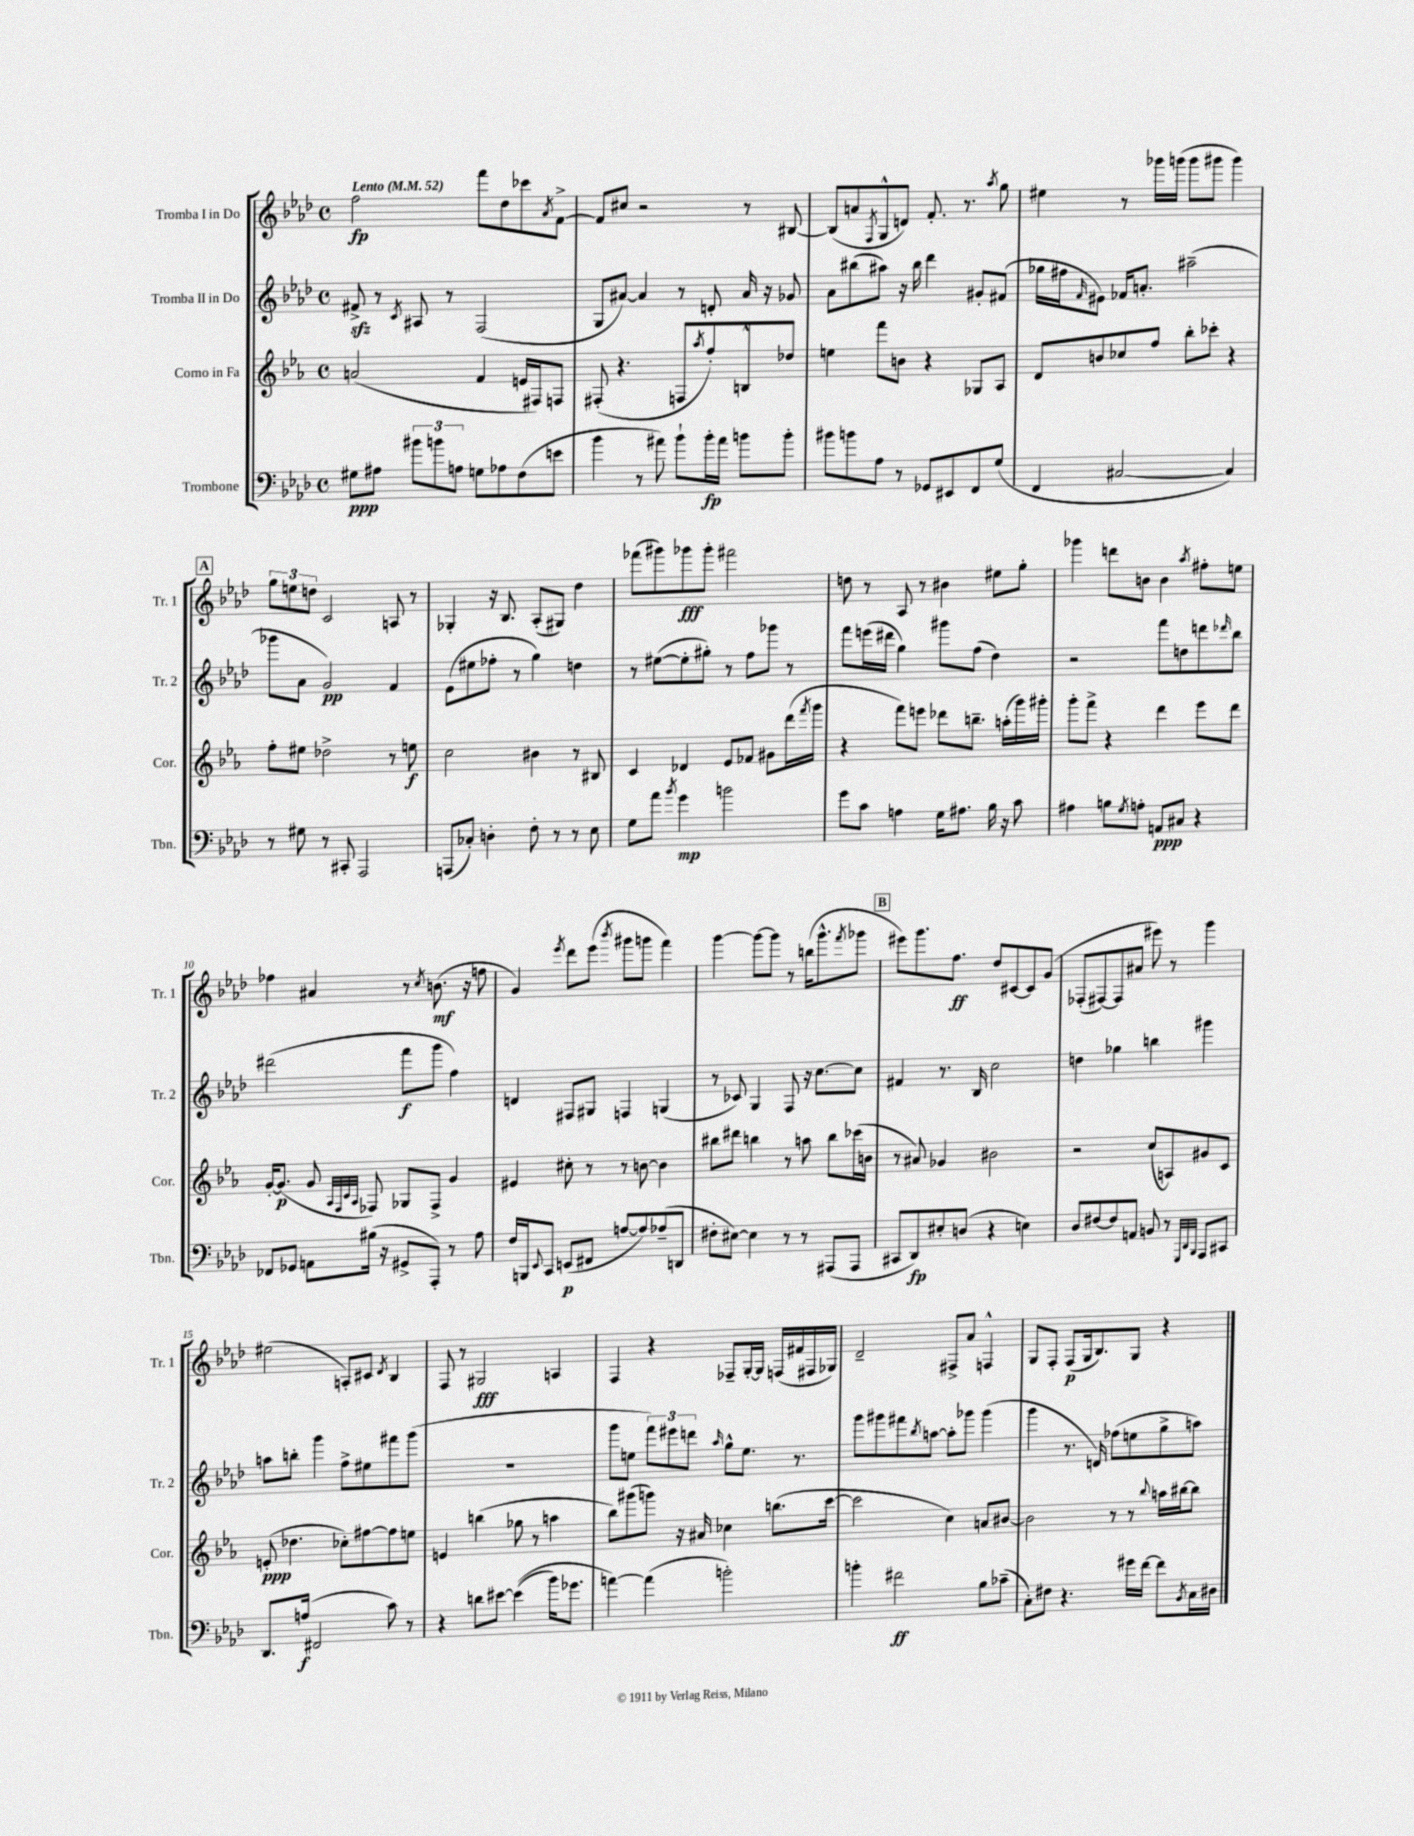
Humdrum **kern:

**kern	**dynam	**kern	**dynam	**kern	**dynam	**kern	**dynam
*part4	*part4	*part3	*part3	*part2	*part2	*part1	*part1
*staff4	*staff4	*staff3	*staff3	*staff2	*staff2	*staff1	*staff1
*I"Trombone	*	*I"Corno in Fa	*	*I"Tromba II in Do	*	*I"Tromba I in Do	*
*I'Tbn.	*	*I'Cor.	*	*I'Tr. 2	*	*I'Tr. 1	*
*clefF4	*	*clefG2	*	*clefG2	*	*clefG2	*
*k[b-e-a-d-]	*	*k[b-e-a-]	*	*k[b-e-a-d-]	*	*k[b-e-a-d-]	*
*M4/4	*	*M4/4	*	*M4/4	*	*M4/4	*
*met(c)	*	*met(c)	*	*met(c)	*	*met(c)	*
*MM52	*	*MM52	*	*MM52	*	*MM52	*
=1	=1	=1	=1	=1	=1	=1	=1
!	!	!	!	!	!	!LO:TX:a:B:t=Lento	!
8G#X\L	ppp	(2an/	.	8f#Xzz^/	.	2ff\	fp
8A#X\J	.	.	.	8r	.	.	.
.	.	.	.	8qc/	.	.	.
12b#X\L	.	.	.	8A#X/	.	.	.
12bn\	.	.	.	.	.	.	.
.	.	.	.	8r	.	.	.
12An\J	.	.	.	.	.	.	.
8Gn\L	.	4f/	.	(2F/	.	8fff\L	.
8A-X\	.	.	.	.	.	8dd-\	.
(8F\	.	16en/LL	.	.	.	8ccc-X\	.
.	.	16F#X/J)	.	.	.	.	.
.	.	.	.	.	.	8qa-/	.
8en\J	.	8Fn/J	.	.	.	[8f^\J	.
=2	=2	=2	=2	=2	=2	=2	=2
4b-\	.	(8F#X'/	.	8G/L	.	8f/L]	.
.	.	4.r	.	[8a#X/J)	.	8cc#X/J	.
8r	.	.	.	4a#/]	.	2r	.
8a#X\)	.	.	.	.	.	.	.
8b-`\L	.	8Fn/L	.	8r	.	.	.
.	.	8qaa-/	.	.	.	.	.
16b-'\L	fp	8ff'/)	.	8dn'/	.	.	.
16a#\JJ	.	.	.	.	.	.	.
8bn\L	.	8Bn^^/	.	16a#/	.	8r	.
.	.	.	.	16r	.	.	.
8b'\J	.	8dd-X/J	.	8g-X/	.	[8B#X/	.
=3	=3	=3	=3	=3	=3	=3	=3
8b#X\L	.	4een\	.	8a-\L	.	(8B#/L]	.
8bn\	.	.	.	(8bb#X\	.	8an/	.
.	.	.	.	.	.	8qF/	.
8A-\J	.	8fff\L	.	8aa#X\J)	.	8G^^/	.
8r	.	8bn\J	.	16r	.	8dn/J)	.
.	.	.	.	16bb#\	.	.	.
8GG-X/L	.	4r	.	4ddd-\	.	8.f'/	.
8EE#X/	.	.	.	.	.	.	.
.	.	.	.	.	.	8.r	.
8FF/	.	8G-X/L	.	8g#X'/L	.	.	.
.	.	.	.	.	.	8qaa-/	.
(8G/J	.	8A-/J	.	(8f#X/J	.	8gg\	.
=4	=4	=4	=4	=4	=4	=4	=4
4FF/	.	8d/L	.	16gg-X\LL	.	4ee#X\	.
.	.	.	.	16ff#X\J	.	.	.
.	.	.	.	16qqf/	.	.	.
.	.	8bn/	.	8e#X\J)	.	.	.
[2C#X/	.	8cc-X/	.	16f-X/KL	.	8r	.
.	.	.	.	8.an'/J	.	.	.
.	.	8ff/J	.	.	.	16ggg-X\LL	.
.	.	.	.	.	.	(16gggn\JJ	.
.	.	8bb-'\L	.	(2aa#X~\	.	8ggg\L	.
.	.	8ccc-X'\J	.	.	.	8ggg#X\J	.
4C#/])	.	4r	.	.	.	4ggg#\)	.
!!LO:LB:g=z
!!LO:REH:place=s1:t=A
=5	=5	=5	=5	=5	=5	=5	=5
8r	.	8ff'\L	.	8ggg-X\L	.	12gg\L	.
.	.	.	.	.	.	12een\	.
8G#X\	.	8ee#X\J	.	8a-\J	.	.	.
.	.	.	.	.	.	12ddn\J	.
8r	.	2dd-X^\	.	2g/)	pp	2c/	.
8CC#X'/	.	.	.	.	.	.	.
2AAA-/	.	.	.	.	.	.	.
.	.	8r	.	4f/	.	8An/	.
.	.	8een\	f	.	.	8r	.
=6	=6	=6	=6	=6	=6	=6	=6
(8AAAn/L	.	2cc\	.	(8e-\L	.	4G-X'/	.
8C-X'/J)	.	.	.	8ee#X\	.	.	.
4Dn'\	.	.	.	8ff-X'\J	.	16r	.
.	.	.	.	.	.	8.B-/	.
.	.	.	.	8r	.	.	.
8F'\	.	4b#X\	.	4gg\)	.	(8A-'/L	.
8r	.	.	.	.	.	8G#X/J)	.
8r	.	8r	.	4ddn\	.	4dd-\	.
8E-\	.	8B#X/	.	.	.	.	.
=7	=7	=7	=7	=7	=7	=7	=7
8G\L	.	4c/	.	8r	.	(8fff-X\L	.
8a-\J	.	.	.	([8ee#X\L	.	8ggg#X\)	.
8qb-/	.	.	.	.	.	.	.
4g\	mp	4d-X/	.	8ee#'\]	.	8ggg-X\	fff
.	.	.	.	8gg#X'\J)	.	8ggg-'\J	.
2bn\	.	8e-/L	.	8r	.	2fff#X\	.
.	.	8f-X/J	.	8ff\L	.	.	.
.	.	8g#X\L	.	8ggg-X\J	.	.	.
.	.	(16ddd\L	.	8r	.	.	.
.	.	8qfff/	.	.	.	.	.
.	.	16ggg\JJ	.	.	.	.	.
=8	=8	=8	=8	=8	=8	=8	=8
8g\L	.	4r	.	8fff\L	.	8ddn\	.
8c\J	.	.	.	(16eeen\L	.	8r	.
.	.	.	.	16ddd#X\JJ	.	.	.
4An\	.	8fff\L)	.	4gg\)	.	8A-/	.
.	.	8eeen\J	.	.	.	8r	.
16G\KL	.	8ddd-X\L	.	8ggg#X\L	.	4b#X\	.
8.A#X\J	.	.	.	.	.	.	.
.	.	8.bbn~\J	.	(8ff\J	.	.	.
16B-\	.	.	.	4dd-\)	.	8ee#X\L	.
16r	.	(16aan'\LL	.	.	.	.	.
8c\	.	16ggg\)	.	.	.	8gg'\J	.
.	.	16ggg#X'\JJ	.	.	.	.	.
=9	=9	=9	=9	=9	=9	=9	=9
4A#X\	.	8ggg'\L	.	2r	.	4ggg-X\	.
.	.	8fff^\J	.	.	.	.	.
8Bn\L	.	4r	.	.	.	8dddn\L	.
8qG/	.	.	.	.	.	.	.
8An'\J	.	.	.	.	.	8bn\J	.
8AAn/L	ppp	4ddd\	.	8fff\L	.	4b\	.
8C#X/J	.	.	.	8ddn\	.	.	.
.	.	.	.	.	.	8qaa-/	.
4r	.	8eee-\L	.	8dddn\	.	8ff#X'\L	.
.	.	.	.	16qqddd-X/	.	.	.
.	.	8ddd\J	.	8bb-\J	.	8een\J	.
!!LO:LB:g=z
=10	=10	=10	=10	=10	=10	=10	=10
8FF-X/L	.	[16g'/KL	.	(2ddd#X\	.	4ff-X\	.
.	.	(8.g/J]	p	.	.	.	.
8GG-X/J	.	.	.	.	.	.	.
8AAn\L	.	8g/	.	.	.	4a#X/	.
.	.	32qqA-/LLL	.	.	.	.	.
.	.	32qqF/	.	.	.	.	.
.	.	32qqc/	.	.	.	.	.
.	.	32qqA-/JJJ	.	.	.	.	.
(16B#X\Jk	.	8F-X/)	.	.	.	.	.
16r	.	.	.	.	.	.	.
8GG#X^/L	.	8G-X/L	.	8fff\L	f	8r	.
.	.	.	.	.	.	8qcc/	.
8AAA-'/J)	.	8F-^/J	.	8ggg\J	.	(8.bn\	mf
8r	.	4g/	.	4ff\)	.	.	.
.	.	.	.	.	.	16r	.
8A-\	.	.	.	.	.	8ffn\	.
=11	=11	=11	=11	=11	=11	=11	=11
16F/LL	.	4e#X/	.	4dn/	.	4g/)	.
16BBBn/J	.	.	.	.	.	.	.
8qqEE-/	.	.	.	.	.	.	.
8CC/J	.	.	.	.	.	.	.
.	.	.	.	.	.	8qeee-/	.
(8EEn/L	p	8cc#X'\	.	8F#X/L	.	8ddd-\L	.
8FF#X/J	.	8r	.	8G#X/J	.	(8eee-\J	.
.	.	.	.	.	.	8qbbb-/	.
[8An/L	.	8r	.	4Fn/	.	8ggg#X\L	.
8A/])	.	[8bn\	.	.	.	8gggn\J	.
(8A-X~/	.	4b\]	.	(4Gn/	.	4fff\)	.
8DDn/J	.	.	.	.	.	.	.
=12	=12	=12	=12	=12	=12	=12	=12
8F#X'\L	.	8bb#X\L	.	8r	.	[4ggg\	.
[8E#X\J)	.	8ddd#X\J	.	8c-X/)	.	.	.
4E#\]	.	4bbn\	.	4G/	.	8ggg\L_	.
.	.	.	.	.	.	8ggg\J]	.
8r	.	8r	.	8F/	.	8r	.
8r	.	8aan\	.	16r	.	(16bbn\KL	.
.	.	.	.	[8.cc\L	.	8.ggg^^\	.
(8AAA#X/L	.	8bb\L	.	.	.	.	.
.	.	.	.	.	.	8qfff/	.
8AAA#/J	.	(16ccc-X\L	.	8cc\J]	.	8ggg-X\J	.
.	.	16bn\JJ	.	.	.	.	.
!!LO:REH:place=s1:t=B
=13	=13	=13	=13	=13	=13	=13	=13
8CC#X/L	.	8r	.	4f#X/	.	8eee#X\L)	.
8DD-/)	fp	8a#X/)	.	.	.	8.ggg\	.
8E#X'/	.	4g-X/	.	8.r	.	.	.
.	.	.	.	.	.	8.ff\J	ff
(8Dn/J	.	.	.	.	.	.	.
.	.	.	.	16B-/	.	.	.
4r	.	2b#X\	.	2cc\	.	8dd-/L	.
.	.	.	.	.	.	[8c#X/	.
4En\)	.	.	.	.	.	8c#/]	.
.	.	.	.	.	.	(8g/J	.
=14	=14	=14	=14	=14	=14	=14	=14
8D-/L	.	2r	.	4ddn\	.	(8F-X'/L	.
[8F#X/	.	.	.	.	.	[8F#X/)	.
8F#/]	.	.	.	4gg-X\	.	8F#/]	.
8AAn/J	.	.	.	.	.	8a#X/J	.
8BBn/	.	(8cc/L	.	4bbn\	.	8eee#X\)	.
8r	.	8An/)	.	.	.	8r	.
32qqGGG/LLL	.	.	.	.	.	.	.
32qqDD-/	.	.	.	.	.	.	.
32qqBBB-/JJJ	.	.	.	.	.	.	.
8AAA-/L	.	8g#X/	.	4ggg#X\	.	4ggg\	.
8CC#X/J	.	8c/J	.	.	.	.	.
!!LO:LB:g=z
=15	=15	=15	=15	=15	=15	=15	=15
8.DD-/L	.	(8en'/	ppp	8aan\L	.	(2ee#X\	.
.	.	4.dd-X\	.	8bbn'\J	.	.	.
(16An/Jk	f	.	.	.	.	.	.
2FF#X/	.	.	.	4ggg\	.	.	.
.	.	8cc-X'\L)	.	8ff^\L	.	8An'/L)	.
.	.	[8ff#X\	.	8ee#X\	.	8c#X/J	.
.	.	.	.	.	.	8qd-/	.
8c\)	.	8ff#\]	.	8fff#X\	.	4B-/	.
8r	.	8een\J	.	(8ggg\J	.	.	.
=16	=16	=16	=16	=16	=16	=16	=16
4r	.	4en/	.	1r	.	8F/	.
.	.	.	.	.	.	8r	.
8dn\L	.	(4bbn\	.	.	.	2G#X/	fff
[8e#X\J	.	.	.	.	.	.	.
((4e#\]	.	8gg-X\	.	.	.	.	.
.	.	8r	.	.	.	.	.
16b-\KL)	.	4aan\	.	.	.	4An/	.
8.g-X\J	.	.	.	.	.	.	.
=17	=17	=17	=17	=17	=17	=17	=17
[4an\)	.	8bb-\L)	.	8ggg\L	.	4F/	.
.	.	(8ggg#X\	.	8een\J	.	.	.
(4a\]	.	8gggn\J)	.	12fff\L)	.	4r	.
.	.	.	.	12eee#X\	.	.	.
.	.	16r	.	.	.	.	.
.	.	.	.	12dddn\J	.	.	.
.	.	16a#X/	.	.	.	.	.
.	.	.	.	16qqaa-/	.	.	.
2bn'\)	.	4cc-X\	.	8gg^^\L	.	8F-X~/L	.
.	.	.	.	8.ee\J	.	[16G'/L	.
.	.	.	.	.	.	16G/JJ]	.
.	.	(8.bbn\L	.	.	.	(16Fn/LL	.
.	.	.	.	8.r	.	16f#X/	.
.	.	.	.	.	.	16F#X/	.
.	.	[16ccc\Jk	.	.	.	16G-X/JJ)	.
=18	=18	=18	=18	=18	=18	=18	=18
4bn'\	.	2ccc\]	.	8ggg\L	.	2d-~/	.
.	.	.	.	8ggg#X\	.	.	.
2f#X\	ff	.	.	8fff#X\	.	.	.
.	.	.	.	8qbb-/	.	.	.
.	.	.	.	[8aan\J	.	.	.
.	.	4cc\)	.	8aa'\L]	.	8F#X^/L	.
.	.	.	.	8ggg-X\J	.	8a-/J	.
8B-\L	.	8an/L	.	(4ggg-\	.	4Fn^^/	.
(8c-X~\J	.	[8b#X/J	.	.	.	.	.
=19	=19	=19	=19	=19	=19	=19	=19
8C'\L)	.	2b#\]	.	4ggg\	.	8G/L	.
8F#X\J	.	.	.	.	.	8F'/J	.
4.r	.	.	.	8.r	.	(8F/L	p
.	.	.	.	.	.	16G/k	.
.	.	.	.	16dn/)	.	8.B-/)	.
.	.	8r	.	(8ff-X\L	.	.	.
16g#X\LL	.	8r	.	8een\	.	8G/J	.
[16f\JJ	.	.	.	.	.	.	.
.	.	8qqbb-/	.	.	.	.	.
8f\L]	.	16aan\LL	.	8gg^\	.	4r	.
.	.	[16bb#X\J	.	.	.	.	.
8qBB-/	.	.	.	.	.	.	.
16C\L	.	8bb#\J]	.	8aan\J)	.	.	.
16D#X\JJ	.	.	.	.	.	.	.
==	==	==	==	==	==	==	==
*-	*-	*-	*-	*-	*-	*-	*-
